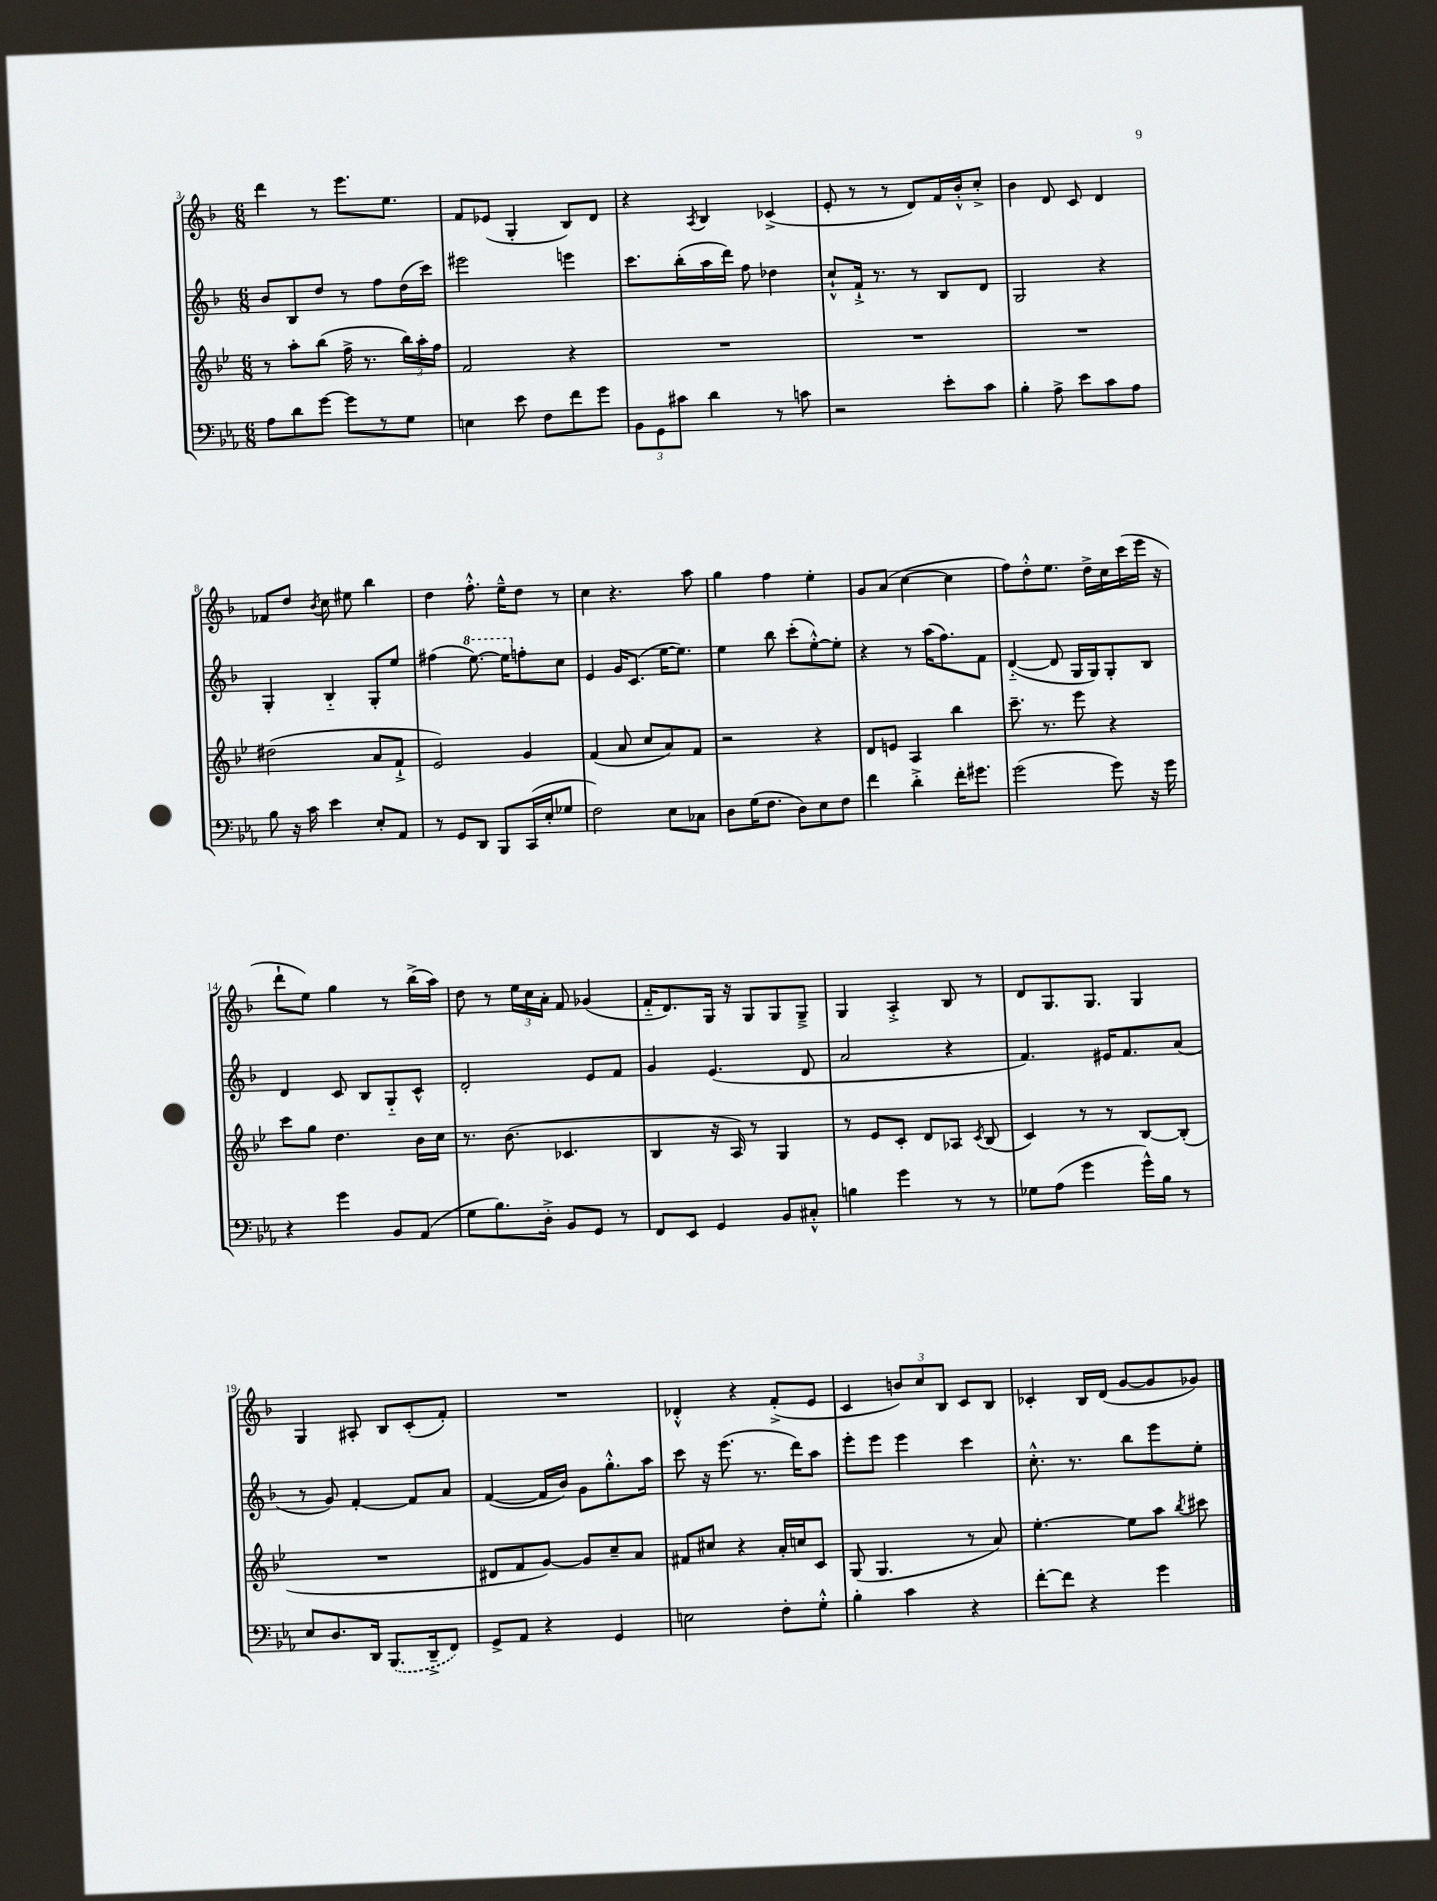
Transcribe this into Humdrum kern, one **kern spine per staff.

**kern	**kern	**kern	**kern
*part4	*part3	*part2	*part1
*staff4	*staff3	*staff2	*staff1
*clefF4	*clefG2	*clefG2	*clefG2
*k[b-e-a-]	*k[b-e-]	*k[b-]	*k[b-]
*M6/8	*M6/8	*M6/8	*M6/8
=3	=3	=3	=3
8A-\L	8r	8b-/L	4ddd\
8d\	8aa'\L	8B-/	.
[8g\J	(8bb-\J	8dd/J	8r
8g\L]	16ff^\	8r	8.eee\L
.	8.r	.	.
8r	.	8ff\L	.
.	.	.	8.ee\J
8G\J	24bb-\LL)	(16dd\L	.
.	24aa'\	.	.
.	.	16ccc\JJ)	.
.	24ff\JJ	.	.
=4	=4	=4	=4
4En\	2f/	2eee#X\	8f/L
.	.	.	(8e-X/J
8e-\	.	.	4G'/
8F\L	.	.	.
8f\	4r	4eeen\	8B-/L)
8g\J	.	.	8d/J
=5	=5	=5	=5
12BB-\L	2.r	8.ccc\L	4r
12GG\	.	.	.
12c#X\J	.	.	.
.	.	(16bb-'\L	.
.	.	.	8qA/
4d\	.	16aa\	4B-/
.	.	16ddd\JJ)	.
.	.	8ff\	.
8r	.	4dd-X\	(4c-X^/
8cn\	.	.	.
=6	=6	=6	=6
2r	2.r	8cc`^^/L	8e'/
.	.	16f`^/Jk	8r
.	.	8.r	.
.	.	.	8r
.	.	8r	8d/L)
8e-'\L	.	8B-/L	16f/L
.	.	.	16b-'^^/J
8c\J	.	8d/J	8cc'^/J
=7	=7	=7	=7
4B-'\	2.r	2G/	4b-\
8A-^\	.	.	8d/
8e-\L	.	.	8c/
8c\	.	4r	4d/
8A-\J	.	.	.
!!LO:LB:g=z
=8	=8	=8	=8
8B-\	(2dd#X\	4G'/	8f-X/L
16r	.	.	8dd/J
16c\	.	.	.
.	.	.	8qb-/
4e-\	.	4B-/	8cc\
.	.	.	8ee#X\
8E-'/L	8a/L	8G'/L	4bb-\
8AA-/J	8f`^/J	8ee/J	.
=9	=9	=9	=9
8r	2e-/)	(4ff#X\	4dd\
8GG/L	.	.	.
*	*	*8va	*
8DD/J	.	[8.eee\)	8.ff'^^\
8BBB-/L	.	.	.
.	.	16eee\KL]	16ee~^^\KL
*	*	*X8va	*
(16CC/L	4g/	8ffn'\	8dd\J
16E-'/J	.	.	.
8G-X/J	.	8cc\J	8r
=10	=10	=10	=10
2F\)	(4f/	4e/	4cc\
.	8a/	16g/KL	4.r
.	.	(8.c/J	.
.	8cc/L	.	.
8E-\L	8a/)	[16ee\KL	.
.	.	8.ee\J])	.
8C-X\J	8f/J	.	8aa\
=11	=11	=11	=11
8D\L	2r	4ee\	4gg\
(16G\K	.	.	.
8.F\J	.	.	.
.	.	8bb-\	4ff\
8D\L)	.	(8ccc'\L	.
8E-\	4r	[8ee'^^\)	4ee'\
8F\J	.	8ee'\J]	.
=12	=12	=12	=12
4f\	8d/L	4r	8g/L
.	8en/J	.	(8a/J
4d'^\	4A/	8r	[4cc\
.	.	(16aa\KL	.
.	.	8.ff\)	.
16f'\KL	4bb-\	.	4cc\]
8.g#X\J	.	.	.
.	.	8f\J	.
=13	=13	=13	=13
(2g\	8.ccc~\	([4d/	8ff\L)
.	.	.	8dd'^^\
.	8.r	.	.
.	.	8d/]	8.ee\J
.	8eee-\	16G/LL	.
.	.	16G/J)	16dd^\LL
8g\)	4r	8G'/	16cc\
.	.	.	(16ccc\
16r	.	8B-/J	16eee\JJ
16g\	.	.	16r
!!LO:LB:g=z
=14	=14	=14	=14
4r	8ccc\L	4d/	8ddd`\L
.	8gg\J	.	8ee\J)
4g\	4.dd\	8c/	4gg\
.	.	8B-/L	.
8BB-/L	.	8G/	8r
(8AA-/J	16b-\LL	8c^^/J	(16bb-^\LL
.	16cc\JJ	.	16aa\JJ)
=15	=15	=15	=15
8G\L	8.r	2d'/	8dd\
8.B-\)	.	.	8r
.	(8.b-\	.	.
.	.	.	24ee\LL
.	.	.	24cc\
16D'^\Jk	.	.	.
.	.	.	24a'\JJ
8BB-/L	4.c-X/	.	8f/
8GG/J	.	8e/L	(4g-X/
8r	.	8f/J	.
=16	=16	=16	=16
8FF/L	4B-/	4g/	16f/KL
.	.	.	8.d/)
8EE-/J	.	.	.
4GG/	16r	(4.e/	16G/Jk
.	16A/)	.	16r
.	8r	.	8G/L
8BB-/L	4G/	.	8G/
8C#X'^^/J	.	8d/	8G~^/J
=17	=17	=17	=17
4Bn\	8r	2a/	4G/
.	8e-/L	.	.
4g\	8c'/J	.	4A'^/
.	8d/L	.	.
8r	8A-X/J	4r	8B-/
.	8qc/	.	.
8r	(8B-/	.	8r
=18	=18	=18	=18
8G-X\L	4c/)	4.f/)	8d/L
(8A-\J	.	.	8.G/
4g\	8r	.	.
.	.	.	8.G/J
.	8r	16e#X/KL	.
.	.	8.f/	.
16g^^\LL)	[8B-/L	.	4G/
16B-\JJ	.	.	.
8r	(8B-'/J]	(8a/J	.
!!LO:LB:g=z
=19	=19	=19	=19
8E-/L	2.r	8r	4G/
8.D/	.	8g/)	.
.	.	[4f'/	8A#X'/
16DD/Jk	.	.	.
(8.BBB-/L	.	.	8B-/L
.	.	8f/L]	(8c'/
16DD~^/k	.	.	.
8FF/J)	.	8a/J	8f'/J)
=20	=20	=20	=20
8GG^/L	8d#X/L	([4f/	2.r
8AA-/J	8f/	.	.
4r	[8g/J)	16f/LL]	.
.	.	16b-/JJ)	.
.	8g/L]	8g\L	.
4GG/	8cc~/	8.gg'^^\	.
.	8a/J	.	.
.	.	16aa\Jk	.
=21	=21	=21	=21
2En\	8f#X/L	8ccc\	4d-X'^^/
.	8cc#X/J	16r	.
.	.	(8.eee\	.
.	4r	.	4r
.	.	8.r	.
8F'\L	16a'/LL	.	(8f'^/L
.	16ccn/J	16ddd\KL)	.
8G'^^\J	8c/J	8aa\J	8e/J
=22	=22	=22	=22
4B-'\	(8G/	8eee'\L	4c/
.	4.G/	8eee\J	.
4c\	.	4eee\	12bn/L)
.	.	.	12cc/
.	.	.	12B-/J
4r	8r	4ccc\	8c/L
.	8a/)	.	8B-/J
=23	=23	=23	=23
[8f'\L	[4.ee-'\	8.cc'^^\	4c-X'/
8f\J]	.	.	.
.	.	8.r	.
4r	.	.	16B-/LL
.	.	.	(16d/JJ
.	8ee-\L]	8bb-\L	[8g/L
4g\	8aa\J	8eee\	8g/]
.	8qbb-/	.	.
.	8ccc#X\	8ee'\J	8g-X/J)
==	==	==	==
*-	*-	*-	*-
